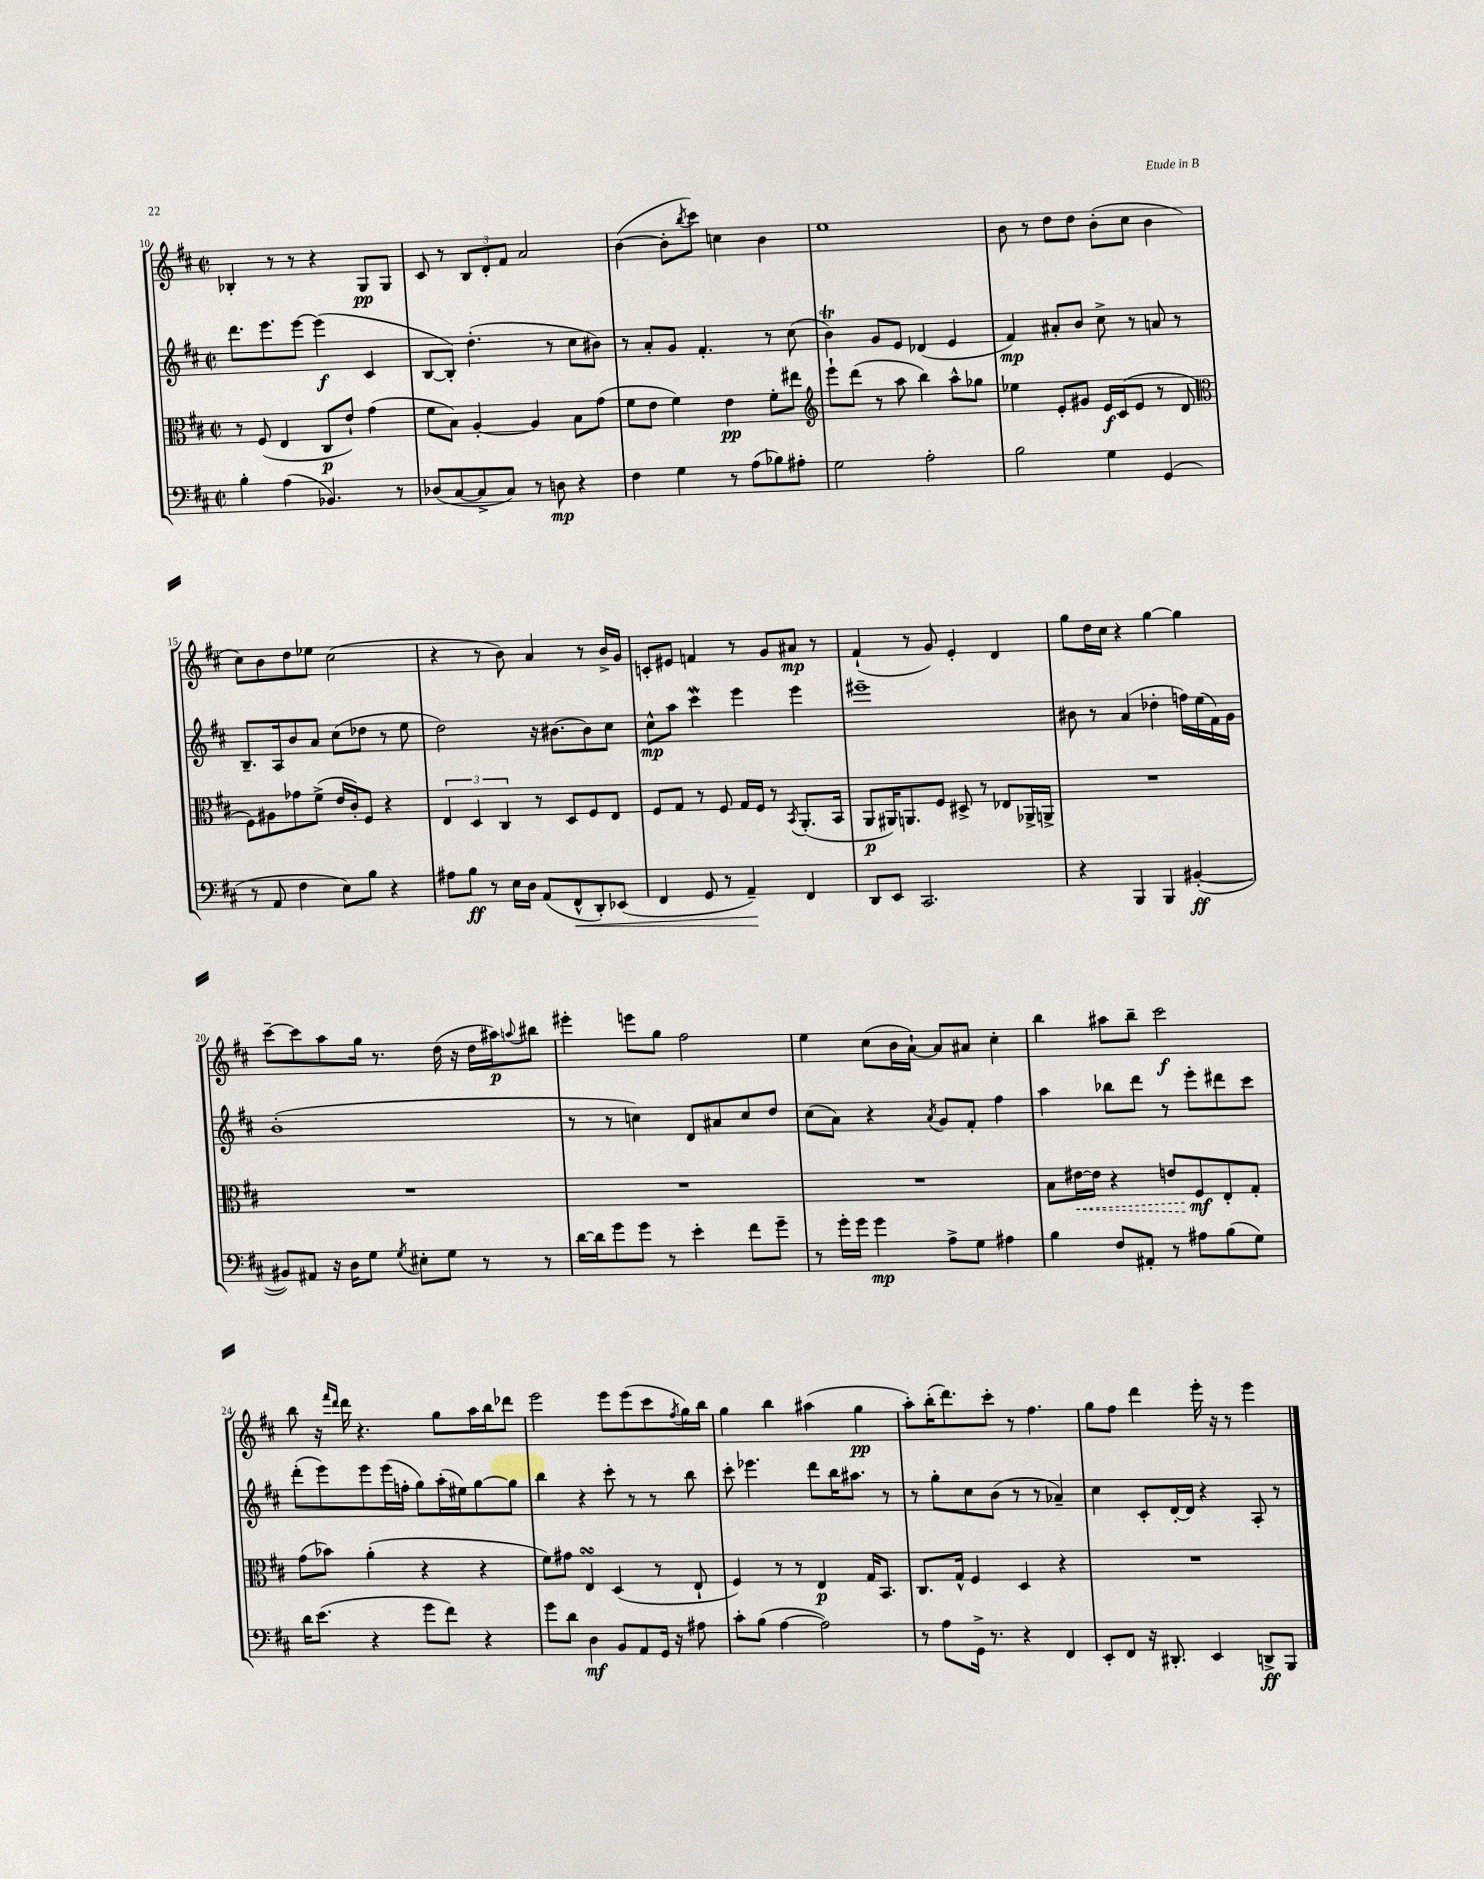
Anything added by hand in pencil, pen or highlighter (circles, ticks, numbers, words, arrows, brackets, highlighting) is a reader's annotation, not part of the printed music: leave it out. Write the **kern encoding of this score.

**kern	**kern	**kern	**kern
*staff4	*staff3	*staff2	*staff1
*clefF4	*clefC3	*clefG2	*clefG2
*k[f#c#]	*k[f#c#]	*k[f#c#]	*k[f#c#]
*M2/2	*M2/2	*M2/2	*M2/2
*met(c|)	*met(c|)	*met(c|)	*met(c|)
4B'\	8r	8.ddd\L	4B-'/
.	(8F#/	.	.
.	.	8.eee\	.
(4A\	4E/	.	8r
.	.	[8eee\J	8r
4.BB-/)	8C#/L	(4eee\]	4r
.	8e`/J)	.	.
.	(4g\	4c#/	8G/L
8r	.	.	8G/J
=	=	=	=
(8D-/L	8f#\L	[8B/L	8c#/
[8C#/	8B\J)	8B'/]J)	8r
8C#^/]	[4A'/	(4.dd'\	12B/L
.	.	.	12d'/
8C#/J)	.	.	.
.	.	.	12f#/J
8r	4A/]	.	2a/
8D\	.	8r	.
4r	8B\L	8cc#\L	.
.	(8g\J	8b#\J)	.
=	=	=	=
4F#\	8f#\L	8r	([4b\
.	8e\J	8a'/L	.
4G\	4f#\)	8g/J	8b'\]L
.	.	.	8qbb/
.	.	4.f#'/	8ccc#\J)
8r	4e\	.	4cc\
(8A\L	.	.	.
8B-\)	8f#'\L	8r	4b\
8A#'\J	8ee#\J	(8cc#\	.
=	=	=	=
*	*clefG2	*	*
2G\	8eee`\L	4b\)	1ee
.	(8ddd\J	.	.
.	8r	8g/L	.
.	8aa\	8e/J	.
2A'\	4bb\)	(4d-/	.
.	8aa^^\L	4e/	.
.	8gg-\J	.	.
=	=	=	=
2B\	4ee-\	4f#/)	8b\
.	.	.	8r
.	8e'/L	8a#'/L	8dd\L
.	8g#/J	8b/J	8dd\J
4G\	16e/LL	8cc#^\	(8b'\L
.	(16c#/J	.	.
.	8e/J	8r	8cc#\J
(4GG/	8r	8a/	4b\
.	8d/	8r	.
=	=	=	=
*	*clefC3	*	*
8r	8F#\L)	8.B~/L	8cc#\L)
8AA/	8A#\	.	8b\
.	.	16A/k	.
4F#\	8g-\	8b/	8dd\
.	(8f#^\J	8a/J	8ee-\J
8E\L)	16e/LL	(8cc#\L	(2cc#\
.	16c#'/J)	.	.
8B\J	8F#/J	8dd-\J	.
4r	4r	8r	.
.	.	8ee\	.
=	=	=	=
8A#\L	6E/	2dd\)	4r
8B\J	.	.	.
.	6D/	.	.
8r	.	.	8r
.	6C#/	.	.
16E\LL	.	.	8b\)
16D\JJ	.	.	.
(8AA/L	8r	16r	4a/
.	.	[8.b#\L	.
8FF#^^/	8D/L	.	.
8DD'/)	8F#/	8b#\]	8r
(8EE-/J	8E/J	8cc#\J	16b^/LL
.	.	.	16g/JJ
=	=	=	=
4FF#/	8F#/L	8cc#^^\L	8c'/L
.	8G/J	8aa\J	8e#/J
8GG/	8r	4ccc#\	4f/
8r	8F#/	.	.
4AA~/)	16G/LL	4eee\	8r
.	16F#/JJ	.	.
.	8r	.	8g/L
.	8qBB/	.	.
4FF#/	(8.AA'/L	4eee\	8a#/J
.	.	.	8r
.	16BB/Jk	.	.
=	=	=	=
8DD/L	8AA/L	1eee#~	(4f#`/
8EE/J	16AA#/K)	.	.
.	8.AA/	.	.
2.CC#/	.	.	8r
.	8F#/J	.	8g/)
.	8D#^/	.	4e'/
.	8r	.	.
.	8E-/L	.	4d/
.	16AA-^/L	.	.
.	16AA^/JJ	.	.
=	=	=	=
4r	1r	8b#\	8gg\L
.	.	8r	16dd\L
.	.	.	16cc#\JJ
4BBB/	.	(4a/	4r
4BBB/	.	4dd-'\	[4gg\
([4BB#'/	.	16ff\LL)	4gg\]
.	.	(16ee\	.
.	.	16f#\)	.
.	.	16g\JJ	.
=	=	=	=
8BB#/]L)	1r	(1b'	[8ccc#~\L
8AA#/J	.	.	8ccc#\]
16r	.	.	8aa\
16D\LK	.	.	.
8G\J	.	.	16gg\Jk
.	.	.	8.r
8qG/	.	.	.
8E#'\L	.	.	.
8G\J	.	.	(16dd\
.	.	.	16r
8r	.	.	16dd\LL
.	.	.	16aa#\J)
.	.	.	8qqaa/
8r	.	.	8bb#\J
=	=	=	=
[16d\LL	1r	8r	4eee#'\
16d\]J	.	.	.
8g\	.	8r	.
8g\J	.	4cc\)	8eee\L
8r	.	.	8gg\J
4e'\	.	8d/L	2ff#\
.	.	8a#/	.
8f#\L	.	8cc/	.
8g~\J	.	8dd/J	.
=	=	=	=
8r	1r	(8cc#\L	4ee\
16g'\LL	.	8a\J)	.
16g\JJ	.	.	.
4g\	.	4r	(8cc#\L
.	.	.	16b\L
.	.	.	[16a`\JJ)
.	.	8qa/	.
8A^\L	.	8g/L	8a/]L
8G\J	.	8f#'/J	8a#/J
4A#\	.	4ff#\	4cc#'\
=	=	=	=
4B\	8B\L	4aa\	4bb\
.	[16e#\L	.	.
.	16e#\]JJ	.	.
8F#/L	4r	8bb-\L	8aa#\L
8AA#'/J	.	8ddd\J	8bb~\J
8r	8e/L	8r	2ccc#\
8A#\L	8F#/	8eee'\L	.
(8B\	8E'/	8ddd#\	.
8G\J)	8G'/J	8ccc#\J	.
=	=	=	=
16d\LK	(8g\L	(8ddd'\L	8bb\
(8.e\J	.	.	.
.	8b-\J)	8eee\)	16r
.	.	.	16qqfff#/LL
.	.	.	16qqddd/JJ
.	.	.	16ddd\
4r	(4a'\	8eee\	4.r
.	.	(16eee\L	.
.	.	16ff'\JJ	.
8g\L	4r	8gg\L)	.
8f#\J)	.	(16aa'\L	8gg\L
.	.	16ee#\J)	.
4r	4r	[8gg\	16aa\L
.	.	.	16bb\J
.	.	8gg\]J	8ddd-\J
=	=	=	=
8g\L	8f#\L)	4bb\	2eee\
8d\J	8g#\J	.	.
4D\	4E/	4r	.
8BB/L	(4D/	8ccc#'\	8eee\L
8AA/	.	8r	(8eee\
16GG/Jk	8r	8r	8ccc#\
16r	.	.	.
.	.	.	8qff#/
8A#\	8E`/	8bb\	16gg\L)
.	.	.	16bb\JJ
=	=	=	=
8c#'\L	4F#/)	8ccc#'\	4gg\
(8B\J	.	4.eee-\	.
[4A\	8r	.	4bb\
.	8r	.	.
2A\])	4E/	8ddd\L	(4aa#\
.	.	16bb\K	.
.	.	8.aa#\J	.
.	16G/LK	.	4gg\
.	8.BB/J	.	.
.	.	8r	.
=	=	=	=
8r	8.C#/L	8r	8aa'\L)
8A\L	.	8gg'\L	(16bb'\K
.	16G^^/Jk	.	8.ddd\)
16GG^\Jk	4F#/	8cc#\	.
8.r	.	.	.
.	.	(8b\J	8ccc#'\J
4r	4D/	8r	8r
.	.	8r	4.ff#\
4FF#/	4r	4a-~/)	.
=	=	=	=
8EE'/L	1r	4cc#\	8gg\L
8FF#/J	.	.	8ff#\J
16r	.	8c#'/L	4ddd\
8.DD#'/	.	.	.
.	.	[16d'/L	.
.	.	16d/]JJ	.
4EE/	.	4r	16eee'\
.	.	.	16r
.	.	.	8r
8DD^/L	.	8A'/	4eee\
8BBB/J	.	8r	.
==	==	==	==
*-	*-	*-	*-
